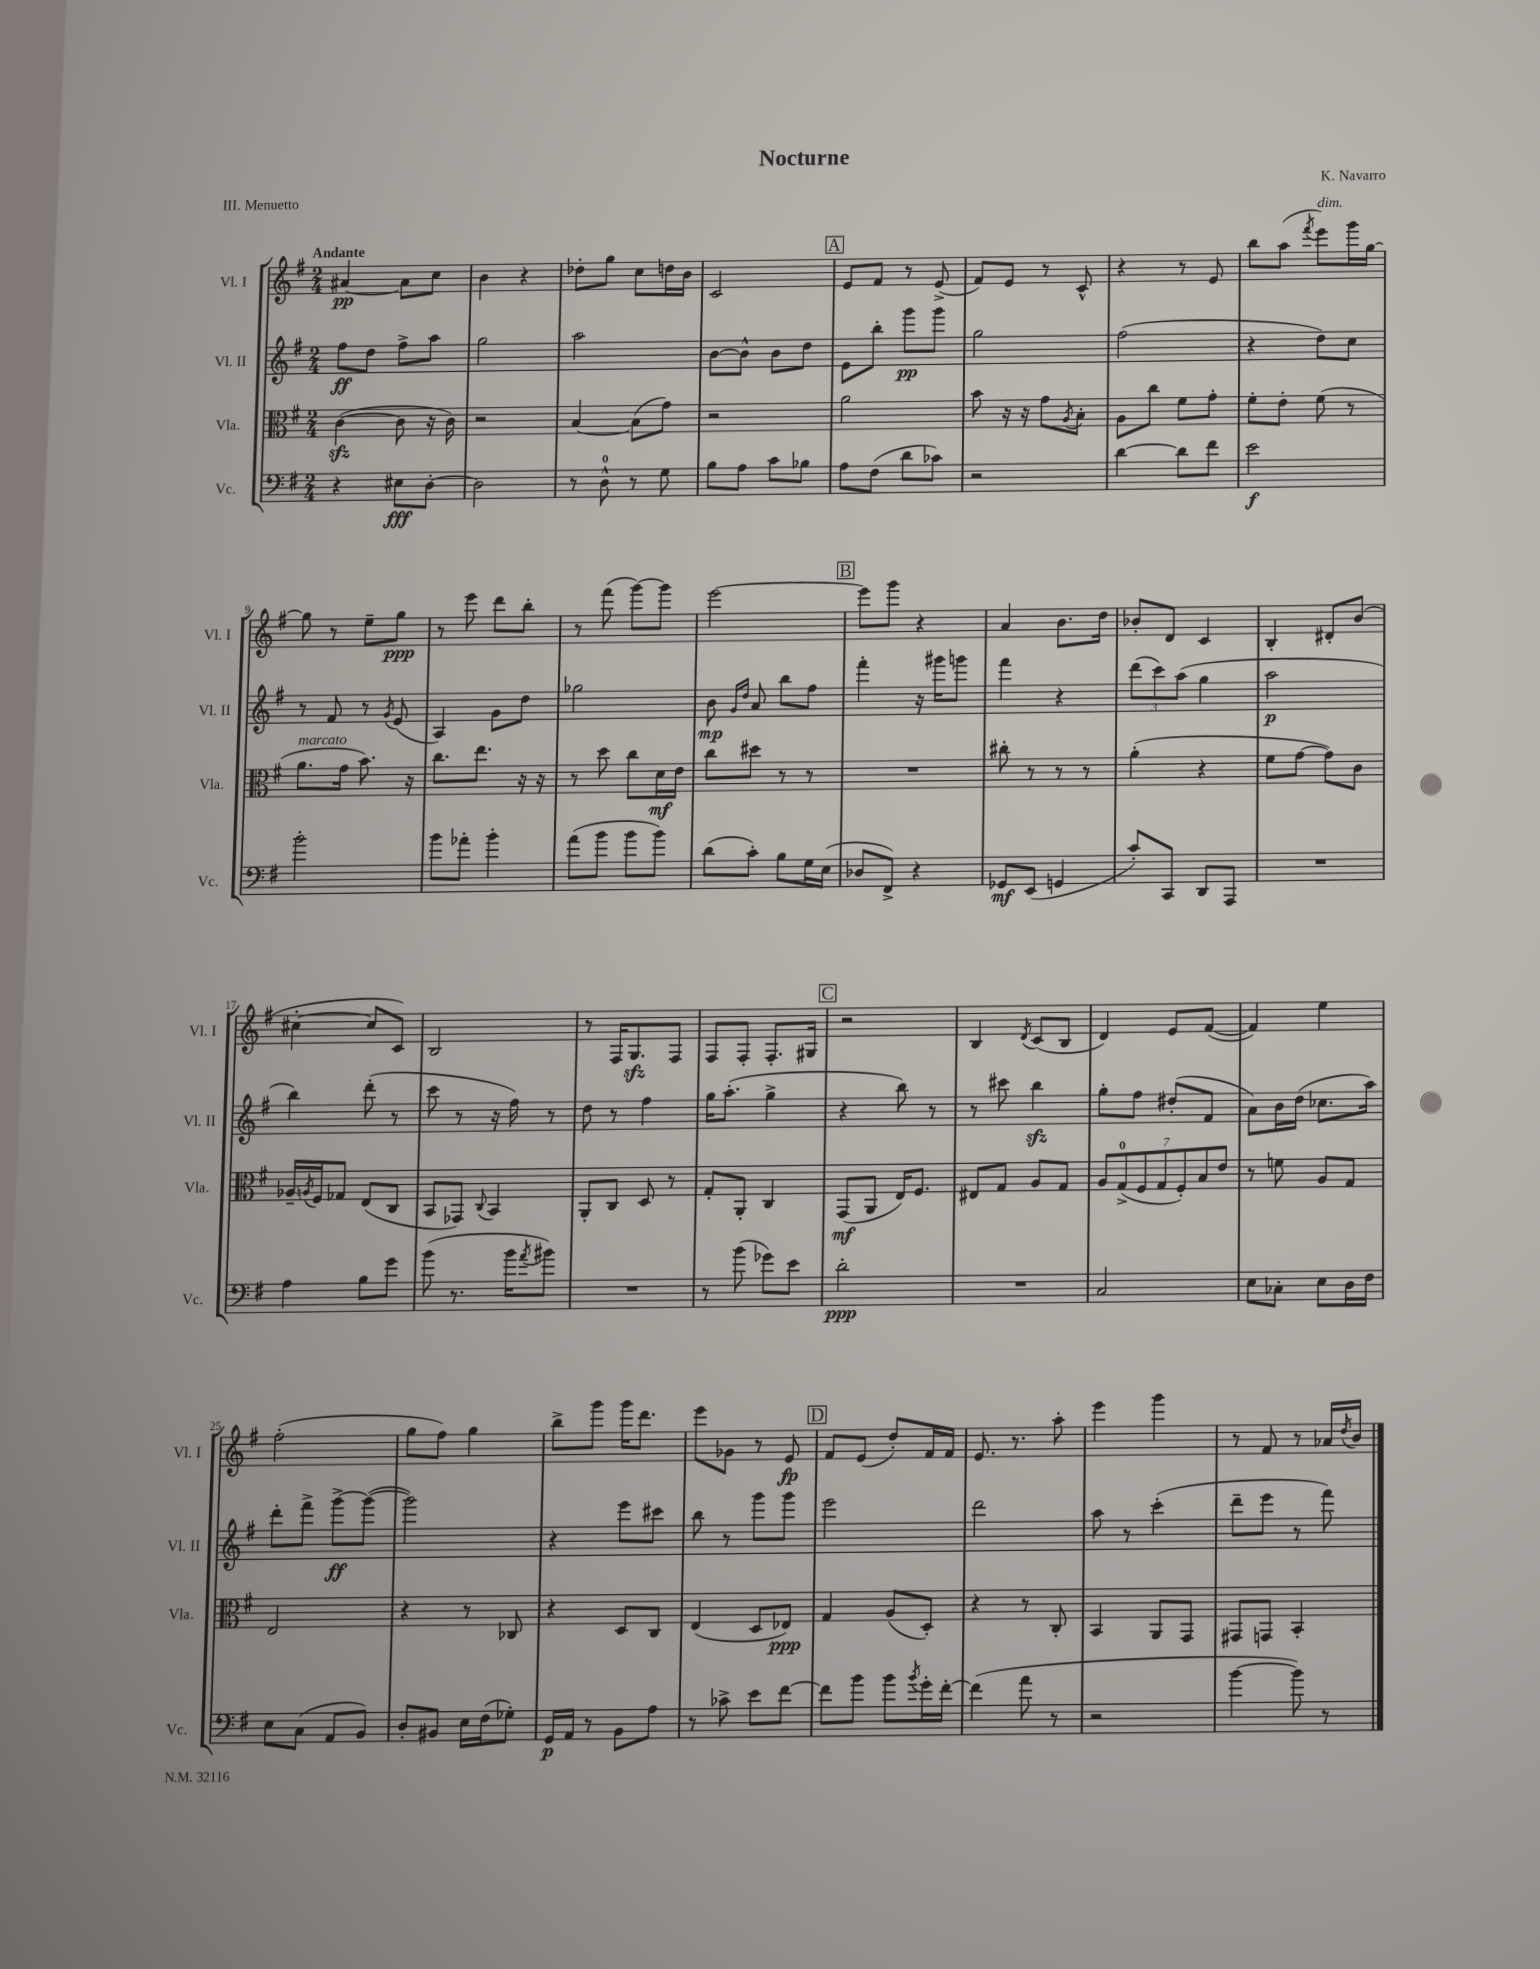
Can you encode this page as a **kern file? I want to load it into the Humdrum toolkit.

**kern	**kern	**kern	**kern
*staff4	*staff3	*staff2	*staff1
*clefF4	*clefC3	*clefG2	*clefG2
*k[f#]	*k[f#]	*k[f#]	*k[f#]
*M2/4	*M2/4	*M2/4	*M2/4
4r	([4c	8ff#	[4a#
.	.	8dd	.
8E#	8c]	8ff#^	8a#]
[8D'	16r	8aa	8cc
.	16c)	.	.
=	=	=	=
2D]	2r	2gg	4b
.	.	.	4r
=	=	=	=
8r	[4B	2aa	8dd-'
8D^^	.	.	8gg
8r	(8B]	.	8cc
8G	8g)	.	16dd
.	.	.	16b
=	=	=	=
8B	2r	[8b	2c
8A	.	8b^^]	.
8c	.	8b	.
8B-	.	8dd	.
=	=	=	=
8A	2a	8e	8e
(8F#	.	8bb'	8f#
8d	.	8ggg	8r
8c-)	.	8ggg	(8e^
=	=	=	=
2r	8b	2gg	8f#)
.	16r	.	8e
.	16r	.	.
.	8g	.	8r
.	8qA	.	.
.	8B'	.	8c^^
=	=	=	=
[4d	8A	(2ff#	4r
.	8cc	.	.
8d]	8f#	.	8r
8f#	8g'	.	8e
=	=	=	=
2e	8f#'	4r	8bb
.	8e'	.	(8aa
.	.	.	8qfff#
.	(8f#	8dd)	8eee)
.	8r	8cc	16ggg
.	.	.	[16gg
=	=	=	=
2b'	8.a	8r	8gg]
.	.	8f#	8r
.	16g	.	.
.	8.b)	8r	8ee~
.	.	8qg	.
.	.	(8e	8gg
.	16r	.	.
=	=	=	=
8b	8.cc	4A)	8r
8a-'	.	.	8eee
.	8.ee	.	.
4b'	.	8g	8ddd
.	16r	8dd	8bb'
.	16r	.	.
=	=	=	=
(8a	8r	2gg-	8r
8b	8dd	.	(8fff#
8b	8cc	.	[8ggg)
8b)	16d	.	8ggg]
.	16e	.	.
=	=	=	=
(8d	8cc	8b	[2eee
.	.	16qqg	.
.	.	16qqdd	.
8c')	8dd#	8a	.
8B	8r	8bb	.
16G	8r	8ff#	.
(16E	.	.	.
=	=	=	=
8D-	2r	4fff#'	8eee]
8FF#^)	.	.	8ggg
4r	.	16r	4r
.	.	16ggg#	.
.	.	8ggg	.
=	=	=	=
8GG-	8cc#'	4fff#	4a
(8EE	8r	.	.
4GG	8r	4r	8.b
.	8r	.	.
.	.	.	16dd
=	=	=	=
8c')	(4a'	(12ddd	8b-'
.	.	12ccc)	.
8CC	.	.	8d
.	.	(12aa	.
8DD	4r	4gg	4c
8AAA	.	.	.
=	=	=	=
2r	8f#	2aa	4B'
.	[8g	.	.
.	8g])	.	8d#'
.	8c	.	(8b
=	=	=	=
4A	16A-~	4bb)	[4cc#'
.	8qA	.	.
.	16F#	.	.
.	8G-	.	.
8B	(8E	(8ddd'	8cc#]
8g	8C	8r	8c)
=	=	=	=
(8b	8BB	8ccc	2B
8.r	8GG-)	8r	.
.	8qqC	.	.
.	4BB	16r	.
16b	.	16ff#)	.
8qa	.	.	.
8b#)	.	8r	.
=	=	=	=
2r	8AA'	8dd	8r
.	8C	8r	16F#
.	.	.	8.G
.	8D	4ff#	.
.	8r	.	8F#
=	=	=	=
8r	8G'	16gg	8F#
.	.	(8.aa'	.
(8b	8AA'	.	8F#'
8g-)	4C	4gg^	8.F#'
8e	.	.	.
.	.	.	16G#
=	=	=	=
2d'	(8GG	4r	2r
.	8AA	.	.
.	16E)	8bb)	.
.	8.F#	.	.
.	.	8r	.
=	=	=	=
2r	8E#	8r	4B
.	8G	8ccc#	.
.	.	.	8qd
.	8A	4bb	(8c
.	8G	.	8B
=	=	=	=
2C	14A	8gg'	4d)
.	(14G^	.	.
.	.	8ff#	.
.	14F#	.	.
.	14G	.	.
.	.	(8dd#'	8e
.	14F#')	.	.
.	14B	.	.
.	.	8f#	([8f#
.	14e	.	.
=	=	=	=
8E	8r	8a)	4f#])
8C-'	8f	16b	.
.	.	(16dd	.
8E	8A	8.cc-	4ee
16D	8G	.	.
16F#	.	16aa)	.
=	=	=	=
8E	2E	8ddd'	(2ff#'
(8C	.	8fff#^	.
8AA	.	[8ggg^	.
8BB)	.	(8ggg_	.
=	=	=	=
8D'	4r	2ggg])	8gg
8BB#	.	.	8ff#)
16E	8r	.	4gg
(16F#	.	.	.
8G-')	8C-	.	.
=	=	=	=
16GG	4r	4r	8bb^
16AA	.	.	.
8r	.	.	8ggg
8BB	8D	8eee	16ggg
.	.	.	8.ddd
8A	8C	8ccc#	.
=	=	=	=
8r	(4E	8bb	8eee
8c-^	.	8r	8g-
8e	8D	8ggg	8r
[8f#	8E-)	8ggg	8e
=	=	=	=
8f#]	4G	2eee	8f#
8b	.	.	(8e
8b	(8A	.	8dd')
8qb	.	.	.
16g'	8D')	.	16f#
[16f#'	.	.	16f#
=	=	=	=
(4f#]	4r	2ddd	8.e
.	.	.	8.r
8a	8r	.	.
8r	8C'	.	8aa'
=	=	=	=
2r	4BB	8aa	4eee
.	.	8r	.
.	8AA	(4ccc'	4ggg
.	8GG	.	.
=	=	=	=
[4b	8GG#	8ddd~	8r
.	8GG	8eee	8f#
8b])	4BB'	8r	8r
8r	.	8fff#)	16a-
.	.	.	8qdd
.	.	.	16b
==	==	==	==
*-	*-	*-	*-
